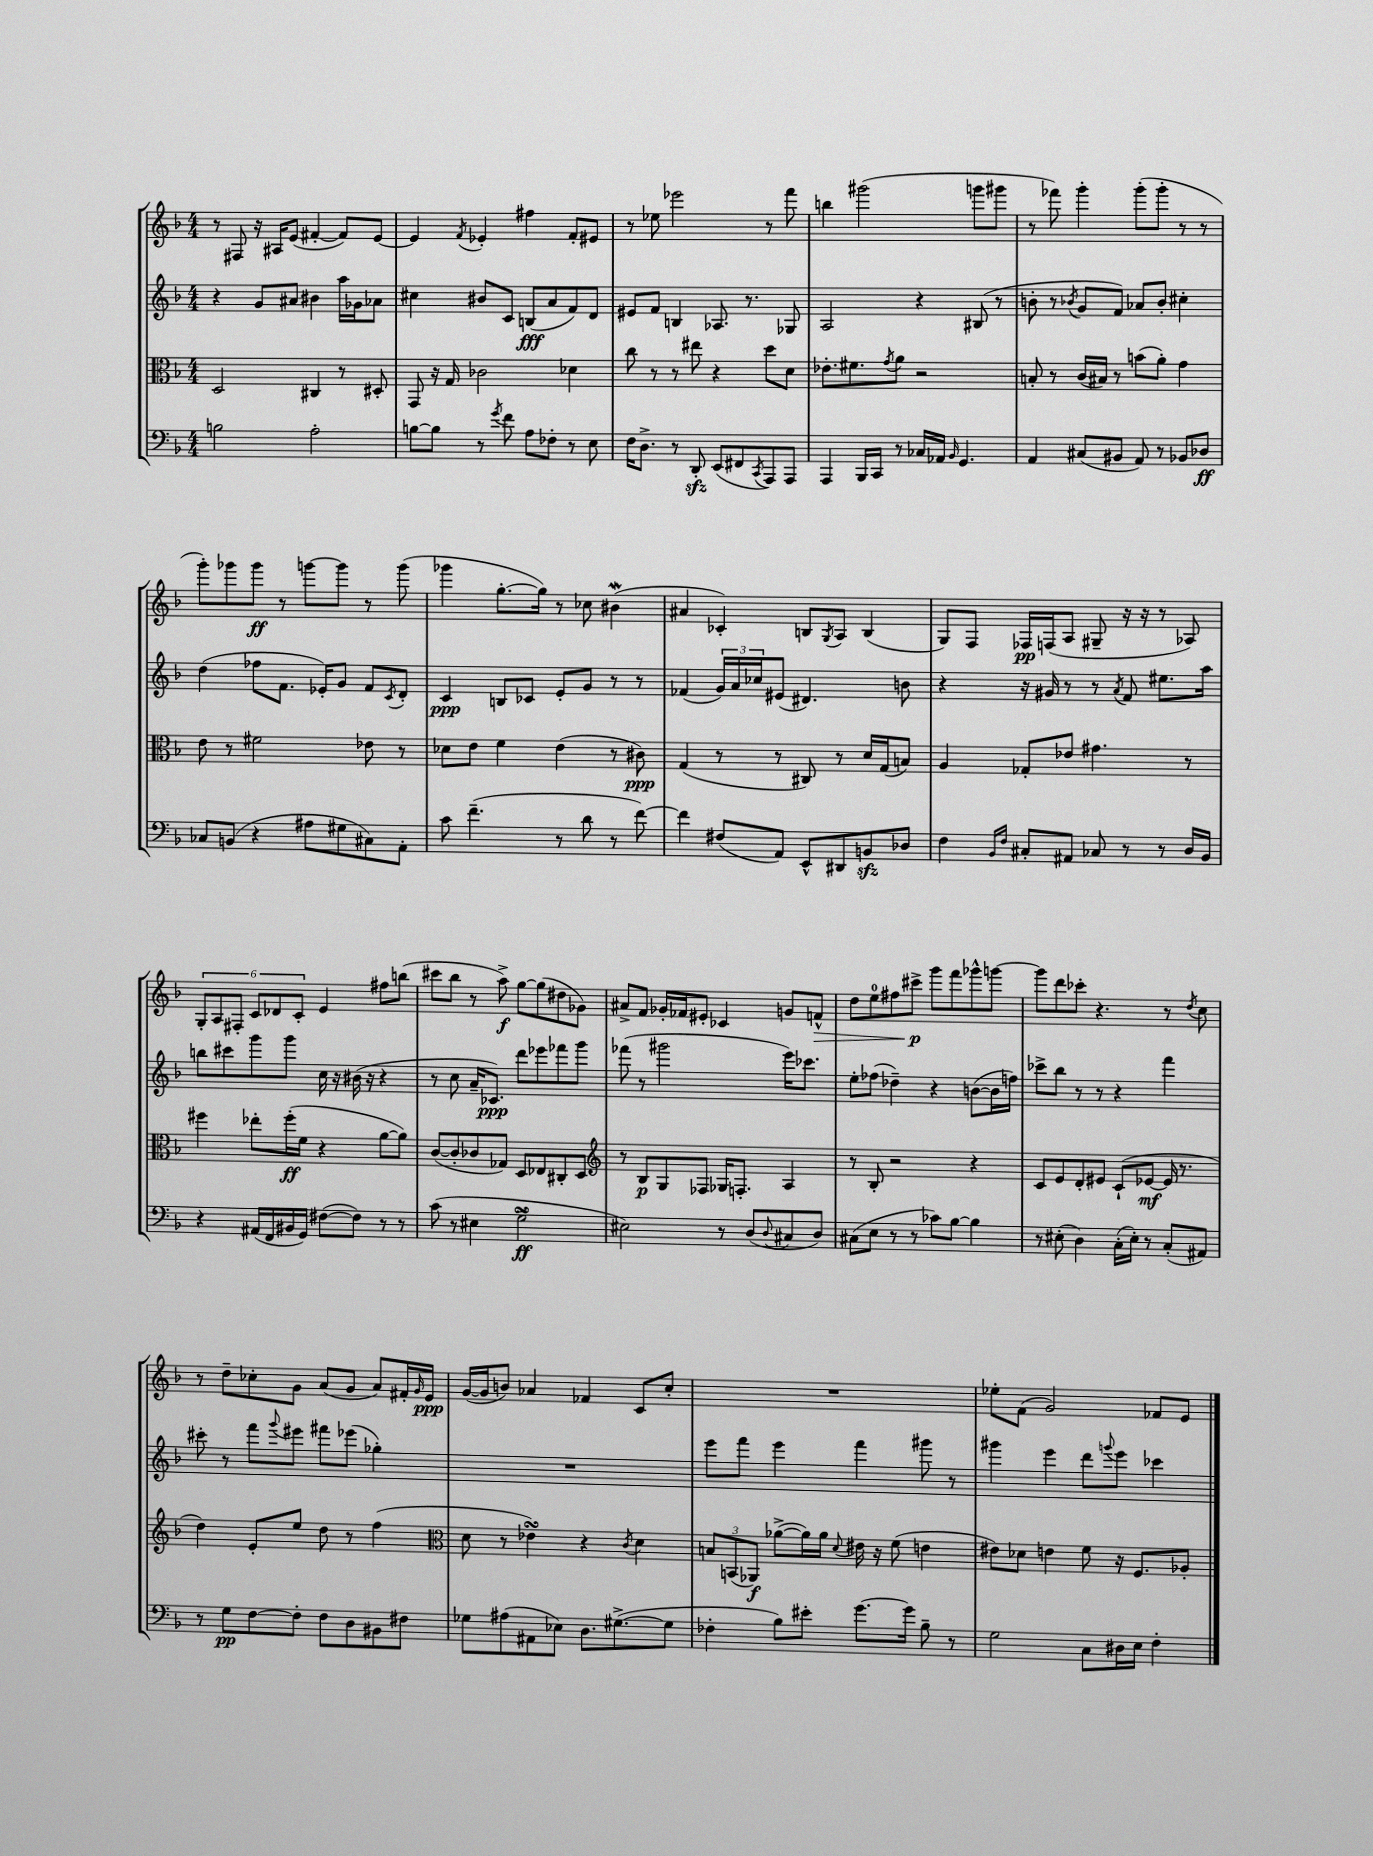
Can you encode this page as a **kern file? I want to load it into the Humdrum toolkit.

**kern	**kern	**kern	**kern
*staff4	*staff3	*staff2	*staff1
*clefF4	*clefC3	*clefG2	*clefG2
*k[b-]	*k[b-]	*k[b-]	*k[b-]
*M4/4	*M4/4	*M4/4	*M4/4
2B	2D	4r	8r
.	.	.	8F#
.	.	8g	16r
.	.	.	16A#
.	.	8a#	(8e
2A'	4C#	4b#	[4f#'
.	8r	16aa	8f#])
.	.	16g-	.
.	8D#'	8a-	[8e
=	=	=	=
[8B	8GG	4cc#	4e]
8B]	16r	.	.
.	16G	.	.
.	.	.	8qf
8r	2c-	8b#	4e-'
8qg	.	.	.
8f	.	8c	.
8A	.	(8B	4ff#
8F-'	.	8a	.
8r	4d-	8f)	8f'
8E	.	8d	8e#
=	=	=	=
16F	8cc	8e#	8r
8.D^	.	.	.
.	8r	8f	8ee-
8r	8r	4B	2eee-
8DD'	8ee#	.	.
(8EE	4r	8.A-	.
8FF#	.	.	.
.	.	8.r	.
8qCC	.	.	.
8AAA)	8dd	.	8r
8AAA	8d	8G-	8fff
=	=	=	=
4AAA	8.e-'	2A	4bb
.	8.f#	.	.
16BBB-	.	.	(2ggg#
16CC	.	.	.
.	8qg	.	.
8r	8a	.	.
16C-	2r	4r	.
16AA-	.	.	.
16qqBB-	.	.	.
4.GG	.	.	.
.	.	(8B#	8ggg
.	.	8r	8ggg#
=	=	=	=
4AA	8B'	8b'	8r
.	8r	8r	8fff-)
.	.	8qb-	.
(8C#	(16c	8g	4ggg'
.	16B#)	.	.
8BB#	8r	8f)	.
8AA)	(8b	8a-	(8ggg'
8r	8a')	8b-'	8ggg'
8BB-	4g	4cc#'	8r
8D-	.	.	8r
=	=	=	=
8C-	8e	(4dd	8ggg')
(8BB	8r	.	8ggg-
4r	2f#	8ff-	8ggg-
.	.	8.f	8r
8A#	.	.	[8ggg
.	.	16e-')	.
8G#	.	8g	8ggg]
8C#)	8e-	8f	8r
.	.	8qc	.
8AA'	8r	8d'	(8ggg
=	=	=	=
8c	8d-	4c	4ggg-
(4.f~	8e	.	.
.	4f	8B	[8.gg'
.	.	8c-	.
.	.	.	16gg])
8r	(4e	8e'	8r
8d	.	8g	8cc-
8r	8r	8r	(4b#
[8f)	8c#)	8r	.
=	=	=	=
4f]	(4G	(4f-	4a#
(8F#	8r	24g)	4c-')
.	.	24a	.
.	.	24cc-	.
8AA)	8r	(8e#	.
8EE^^	8C#)	4.d#)	8B
.	.	.	8qG
8DD#	8r	.	8A
8BB	16d	.	(4B
.	(16G	.	.
8D-	8B)	8b	.
=	=	=	=
4F	4A	4r	8G)
.	.	.	8F
16qqBB-	.	.	.
16qqF	.	.	.
8C#'	8G-'	16r	16F-
.	.	16g#	(16F
8AA#	8e-	8r	8A
8C-	4.g#	8r	8G#~
.	.	8qa	.
8r	.	8f	16r
.	.	.	16r
8r	.	8.ee#	8r
16D	8r	.	8A-)
16BB-	.	16aa	.
=	=	=	=
4r	4ff#	8bb	12G'
.	.	.	12A
.	.	8ccc#	.
.	.	.	12F#'
(16AA#	8ee-'	8ggg	12c
16FF	.	.	.
.	.	.	12d-
16BB#	(16ff#'	8ggg	.
.	.	.	12c'
16GG)	16f	.	.
([8F#	4r	16cc	4e
.	.	16r	.
8F#])	.	(16b#	.
.	.	16r	.
8r	[8a	4r	8ff#
8r	8a])	.	(8bb
=	=	=	=
(8c	([8c	8r	8ccc#
8r	8c']	8cc	8bb-
4E#	8c-	16a~	8r
.	.	8.c-)	.
.	8G-)	.	8aa^)
2G^	8D	8ddd	[8gg
.	8E-	8eee-	(8gg]
.	8C#'	8fff-	8dd#
.	8D	8ggg	8g-)
=	=	=	=
*	*clefG2	*	*
2E#)	8r	(8fff-	8a#^
.	8B-	8r	8f
.	8G	2ggg#	16g-'
.	.	.	16f-
.	8F-	.	8e#'
8r	16G-	.	4c-
.	8.F'	.	.
(8D	.	.	.
8qqD	.	.	.
8C#	4A	16eee)	8g
.	.	8.ccc-	.
8D)	.	.	8f^^
=	=	=	=
(8C#	8r	8ee'	8dd
8E	8B-'	(8ff-	8ee
8r	2r	4dd-~)	8ff#
8r	.	.	8ccc#^
8c-)	.	4r	8ggg
[8B-	.	.	8fff
4B-]	4r	([8b	8ggg-^^
.	.	16b]	[8ggg
.	.	16ff)	.
=	=	=	=
8r	8c	8ccc-^	8ggg]
(8E#'	8e	8bb-	8ddd
4D)	8d'	8r	8ccc-'
.	8e#	8r	4.r
(16C'	(8c`	4r	.
16E#')	.	.	.
8r	[8e-	.	.
(8C'	16e-]	4fff	8r
.	8.r	.	.
.	.	.	8qdd
8AA#)	.	.	8cc
=	=	=	=
8r	4dd)	8ccc#'	8r
8G	.	8r	8dd~
[8F	8e'	8fff	8cc-'
.	.	8qqggg	.
8F']	8ee	8eee#	8g
8F	8dd	8fff#	(8a
8D	8r	(8eee-	8g
8BB#	(4ff	4gg-')	8a)
8F#	.	.	16f#'
.	.	.	16qqg
.	.	.	16e
=	=	=	=
*	*clefC3	*	*
8G-	8d	1r	([16g
.	.	.	16g]
(8A#	8r	.	8b)
8AA#	4e-)	.	4a-
8E-)	.	.	.
8.D	4r	.	4f-
([8.G#^	.	.	.
.	8qc	.	.
.	4d	.	8c
8G#]	.	.	8cc'
=	=	=	=
4F-'	12B	8eee	1r
.	(12BB	.	.
.	.	8fff	.
.	12AA-)	.	.
8B-)	([8a-^	4eee	.
8e#'	16a-])	.	.
.	16a-	.	.
.	8qqd	.	.
[8.g	16e#	4fff	.
.	16r	.	.
.	(8f	.	.
16g]	.	.	.
8B-~	4e	8ggg#	.
8r	.	8r	.
=	=	=	=
2G	8e#)	4ggg#	8ee-'
.	8d-	.	(8f
.	4e	4eee	2g)
8C	8f	8ddd	.
.	.	8qqggg	.
16D#	16r	8eee	.
16E	8.F	.	.
4F'	.	4ccc-	8f-
.	8A-'	.	8e
==	==	==	==
*-	*-	*-	*-
